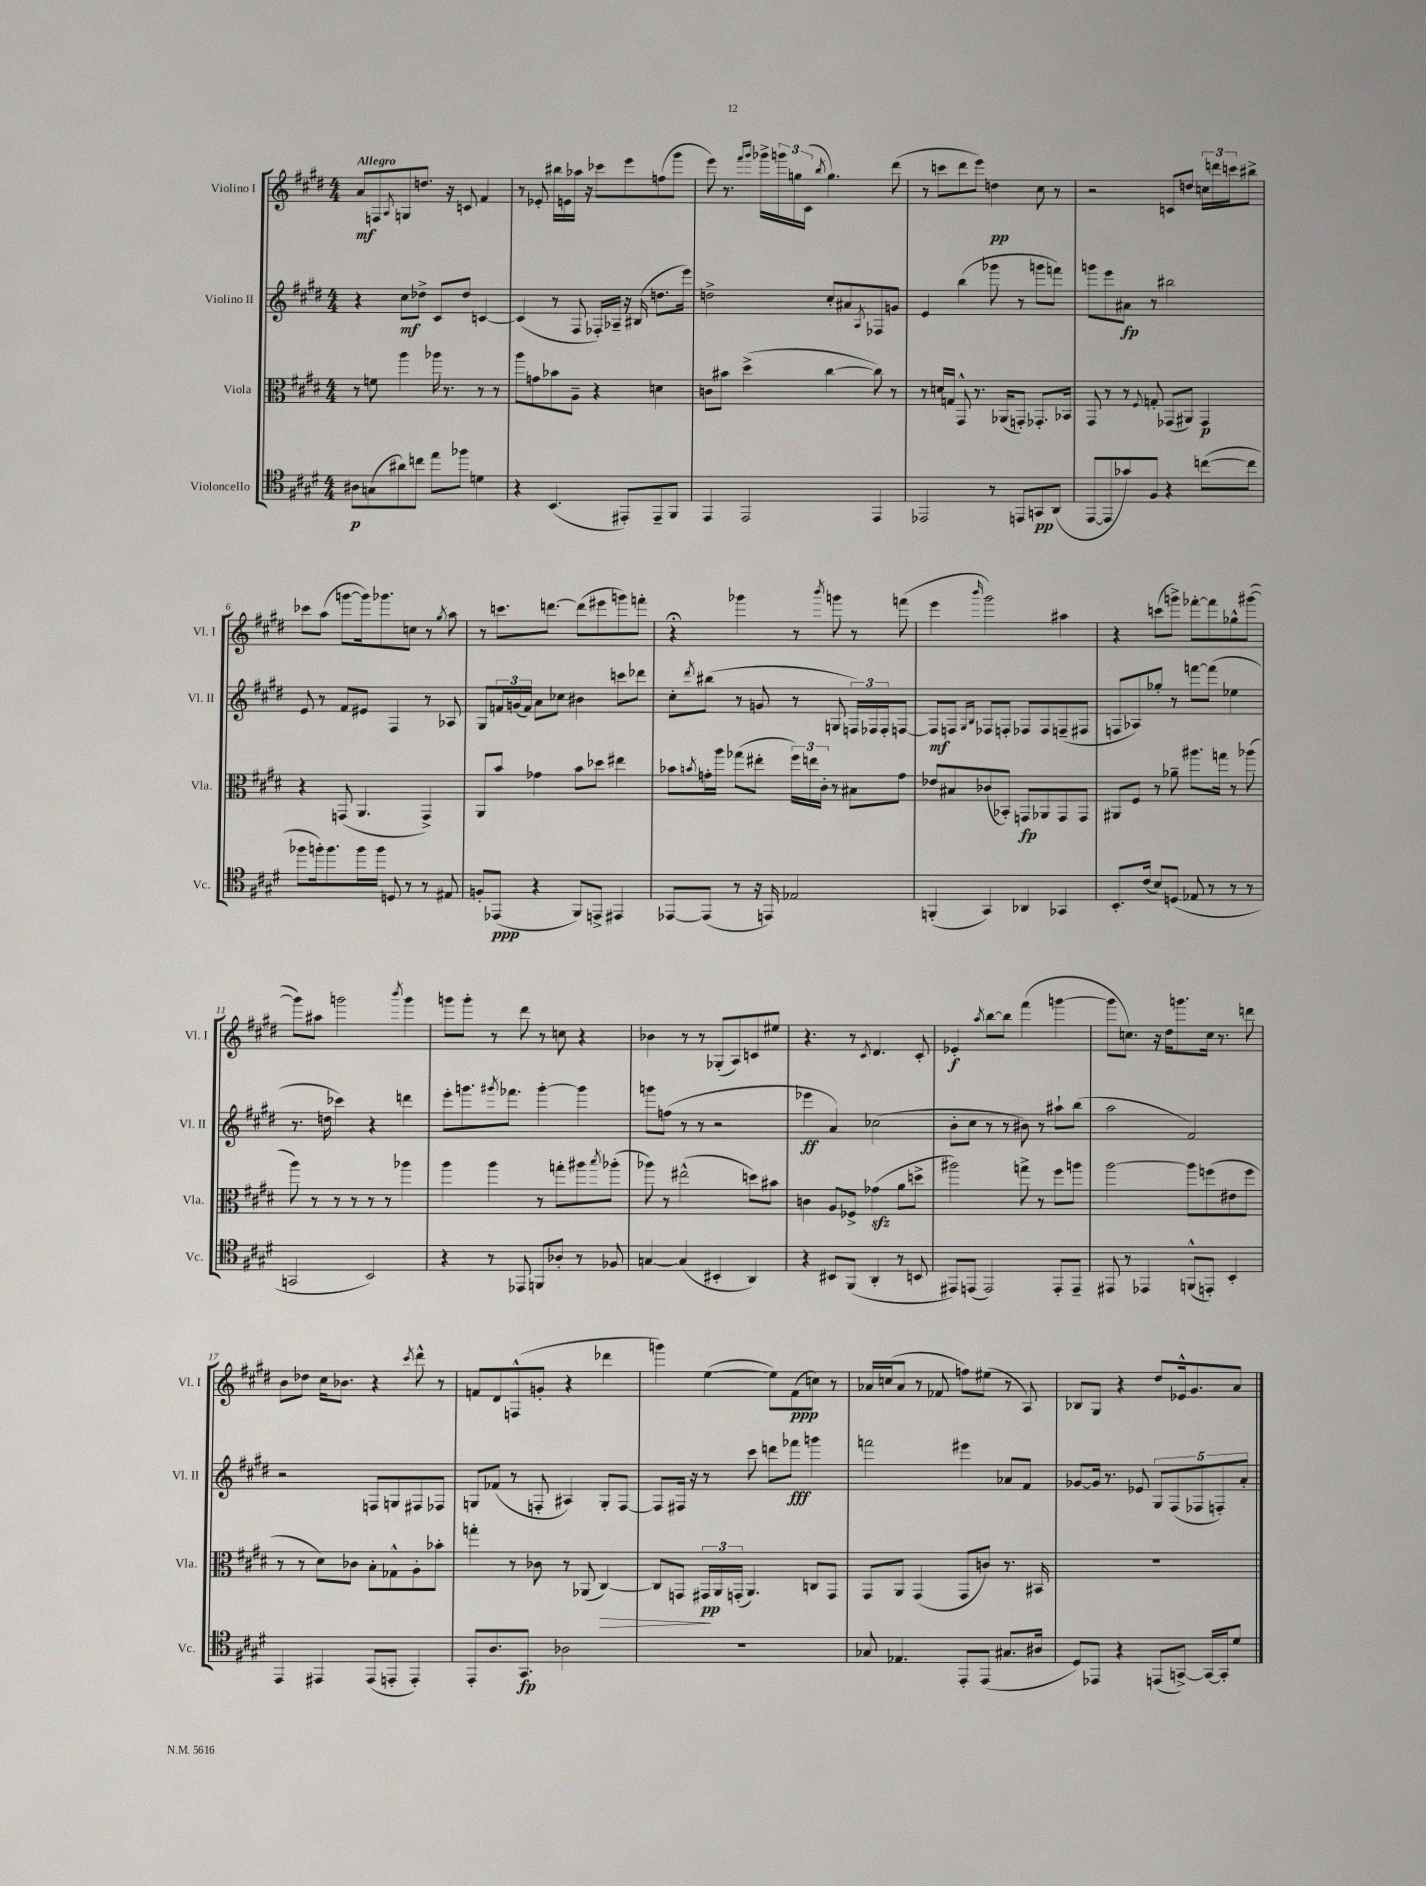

**kern	**kern	**kern	**kern
*staff4	*staff3	*staff2	*staff1
*clefC4	*clefC3	*clefG2	*clefG2
*k[f#c#g#d#]	*k[f#c#g#d#]	*k[f#c#g#d#]	*k[f#c#g#d#]
*M4/4	*M4/4	*M4/4	*M4/4
8A#	8r	4r	8a
(8G	8f	.	8F
.	.	.	8qA
8a#)	4aa	8cc#	8G
8cc	.	8dd-^	8.dd
8ee	16aa-	8c#	.
.	8.r	.	16r
8ff-	.	8dd-	8c
4d	8r	[4c	4f#
.	8r	.	.
=	=	=	=
4r	8aa	(4c]	8r
.	8g	.	8e-'
(4.BB	8b-	8r	16bb#
.	.	.	16e
.	8A~	8F#	16aa-
.	.	.	16r
.	4r	16F-')	8ccc-
.	.	16A-~	.
8EE#')	.	16r	8eee
.	.	(16B#	.
8EE#~	4d	8.dd	(8ff
8FF#	.	.	8ggg#
.	.	16eee)	.
=	=	=	=
4EE	8c	2dd^	8eee)
.	8b#	.	8.r
2EE	(4dd#^	.	.
.	.	.	16qqfff#
.	.	.	16qqggg#
.	.	.	16ggg-^
.	.	.	24ggg
.	.	.	24gg
.	.	.	(24c#
.	.	.	8qbb
.	[4cc#	8cc#'	4.gg)
.	.	8a#	.
.	.	8qA	.
4EE	8cc#])	8F-	.
.	8r	8g	(8ddd#
=	=	=	=
2EE-	8r	4e	8r
.	16d	.	8ccc
.	16G	.	.
.	8GG#^^	(4bb	8ddd#
.	8.r	.	8eee)
8r	.	8ggg-	4dd
.	(16AA-	.	.
8EE	8GG')	8r	.
8GG	8.GG-'	8ggg	8cc#
(8AA	.	8fff)	8r
.	16BB-	.	.
=	=	=	=
[8EE	8GG#	8ggg	2r
8EE]	8r	8eee	.
8g-)	8r	8a#	.
.	8qqF#	.	.
8F#	8G'	8r	.
4r	(8GG-	2bb#	8c
.	8AA#)	.	8dd
([8cc	4GG-	.	24cc
.	.	.	24ddd
.	.	.	24ccc
8cc]	.	.	8bb#^
=	=	=	=
8ff-	4r	8e	8ccc-
16ff')	.	8r	(8aa
8.ff	.	.	.
.	(8GG	8f#	[8ggg
16ff	4.AA	8e#	16ggg])
16ff	.	.	8.ggg-
8D	.	4F#	.
8r	.	.	8cc
8r	4GG^)	8r	8r
.	.	.	8qgg#
8E#	.	8A-	8aa
=	=	=	=
8F'	8AA	8G#	8r
(8EE-	8b	24f	8.ccc
.	.	(24g	.
.	.	24f)	.
4r	4g-	8a	.
.	.	.	[8.ddd
.	.	8cc-	.
8FF#)	8b	4b#	(8ddd]
8EE^	8dd-	.	8eee#
4EE#	4ee#	8ccc	8ggg)
.	.	8ddd-	8fff'
=	=	=	=
[8EE-	8b-	8cc#'	4r;
.	8qb	8qddd#	.
(8EE-]	16g'	(8bb#	.
.	16aa	.	.
8r	(8gg-	8r	4ggg-
16r	8ee#'	8g	.
16EE)	.	.	.
2E-	24ff#)	8r	8r
.	24ee	.	.
.	24c#'	.	.
.	.	.	8qbbb
.	8r	8G	8ggg
.	8B#	24F)	8r
.	.	24F-	.
.	.	24F-'	.
.	8g	[8F	(8fff
=	=	=	=
(4FF'	8e-	8F]	4eee
.	8B#	8F	.
.	.	16qqG#	.
.	.	16qqB	16qqbbb
4GG#)	(8c-	8F-	2ggg#)
.	8BB-')	8F'	.
4AA-	8GG	8F-	.
.	8AA-	8F-	.
4GG-	8GG	(8F~	4aa#
.	8GG	8F#	.
=	=	=	=
8.BB'	8AA#	8F	4r
.	8F#	8A-)	.
(16c#	.	.	.
8B)	8r	8gg-'	(8ccc
(8D	8a-~	8r	8ggg^)
8E-	8.aa#	[8fff	[8fff-'
8r	.	(8fff]	8fff-]
.	16gg	.	.
8r	8r	4ee-	8gg-^^
8r	(8aa-	.	([8ggg#
=	=	=	=
2GG	8aa)	8.r	8ggg#])
.	8r	.	8aa#
.	.	16dd	.
.	8r	4ccc-)	2ggg
.	8r	.	.
2BB)	8r	4r	.
.	8r	.	.
.	.	.	8qbbb
.	4aa-	4ddd	4ggg
=	=	=	=
4r	4aa	8eee'	8ggg
.	.	8.ggg	8ggg'
8r	4aa	.	8r
.	.	8qggg#	.
.	.	8.fff-	.
8EE-	.	.	8ddd#
8FF	8r	[4ggg#'	8r
8A-'	8gg'	.	8cc
8r	8aa#	4ggg#]	4r
.	8qbb	.	.
8F-	(8aa-'	.	.
=	=	=	=
[4G	8aa-)	8ggg	4b-
.	8r	(8ff	.
(4G]	(2ee#^^	8r	8r
.	.	8r	8r
4BB#'	.	2r	(8G-'
.	.	.	8A)
4AA)	8dd)	.	8c
.	8b#	.	8ee#
=	=	=	=
4r	4c	4eee-	4.r
8BB#	8A	4a)	.
(8FF#	8F-^	.	8r
.	.	.	8qc#
4AA'	(4g-	(2cc-	4.d#
8r	8a	.	.
8BB	8dd^	.	8c#'
=	=	=	=
8EE#)	2aa#)	8b'	4e-'
(8EE	.	8cc#	.
.	.	.	8qaa
2EE)	.	8r	[8bb
.	.	8r	8bb]
.	8gg^	8b#)	(4fff#
.	8r	8r	.
8EE'	8ff#	8aa#`	[4ggg
8EE~	8aa	(8bb	.
=	=	=	=
8EE#	[2aa	2aa	8ggg]
8r	.	.	8.cc)
4EE-	.	.	.
.	.	.	16r
.	.	.	16dd#
.	.	.	8.ggg
(8FF^^	8aa]	2f#)	.
8EE')	(8ff	.	16cc
.	.	.	8.r
4BB'	8e#	.	.
.	8ff	.	8ddd
=	=	=	=
4EE	8r	2r	8b
.	8r	.	8dd-
4EE#	8d#)	.	16cc#
.	.	.	8.b-
.	8c-	.	.
(8EE#	8B'	8F	4r
8EE'	8G-^^	8G	.
.	.	.	8qccc#
4EE')	8A'	8F#	8ddd#^^
.	8b-'	8F-	8r
=	=	=	=
8EE'	4gg'	8G	8f
8.A	.	(8f-	8d#
.	8r	8r	(8F^^
8.GG#	.	.	.
.	8c-	8F'	8g'
2A-	8r	4A#)	4r
.	(8AA-	.	.
.	[4C#)	8G'	4ddd-
.	.	[8F	.
=	=	=	=
1r	8C#]	8F]	4ggg)
.	8GG	16F#	.
.	.	16r	.
.	24GG#	8r	([4ee
.	24AA	.	.
.	(24GG'	.	.
.	4.AA)	8ccc#	.
.	.	8ddd	8ee])
.	.	8fff-	(8f#
.	8C	4ggg	8cc)
.	8GG	.	8r
=	=	=	=
8G-	8GG#	2fff	16a-
.	.	.	(16cc
4.E-	8AA	.	8a-
.	(4GG#	.	8r
.	.	.	8f-
8EE'	8GG#	4eee#	8ff)
(8EE	8c)	.	(8ee#
8.G#	8.r	8a-	8r
.	.	8f#	8A)
16A#	16BB#	.	.
=	=	=	=
8D#)	1r	[8g-	8B-
8EE-	.	16g-]	8G#
.	.	8.r	.
4r	.	.	4r
.	.	8e-	.
(8EE	.	10G#	8dd#
.	.	(10F#	.
[8GG^)	.	.	16e-^^
.	.	.	8.g#
.	.	10F-	.
16GG_	.	.	.
.	.	10F')	.
16GG']	.	.	.
8d#	.	.	8a
.	.	10a'	.
==	==	==	==
*-	*-	*-	*-
